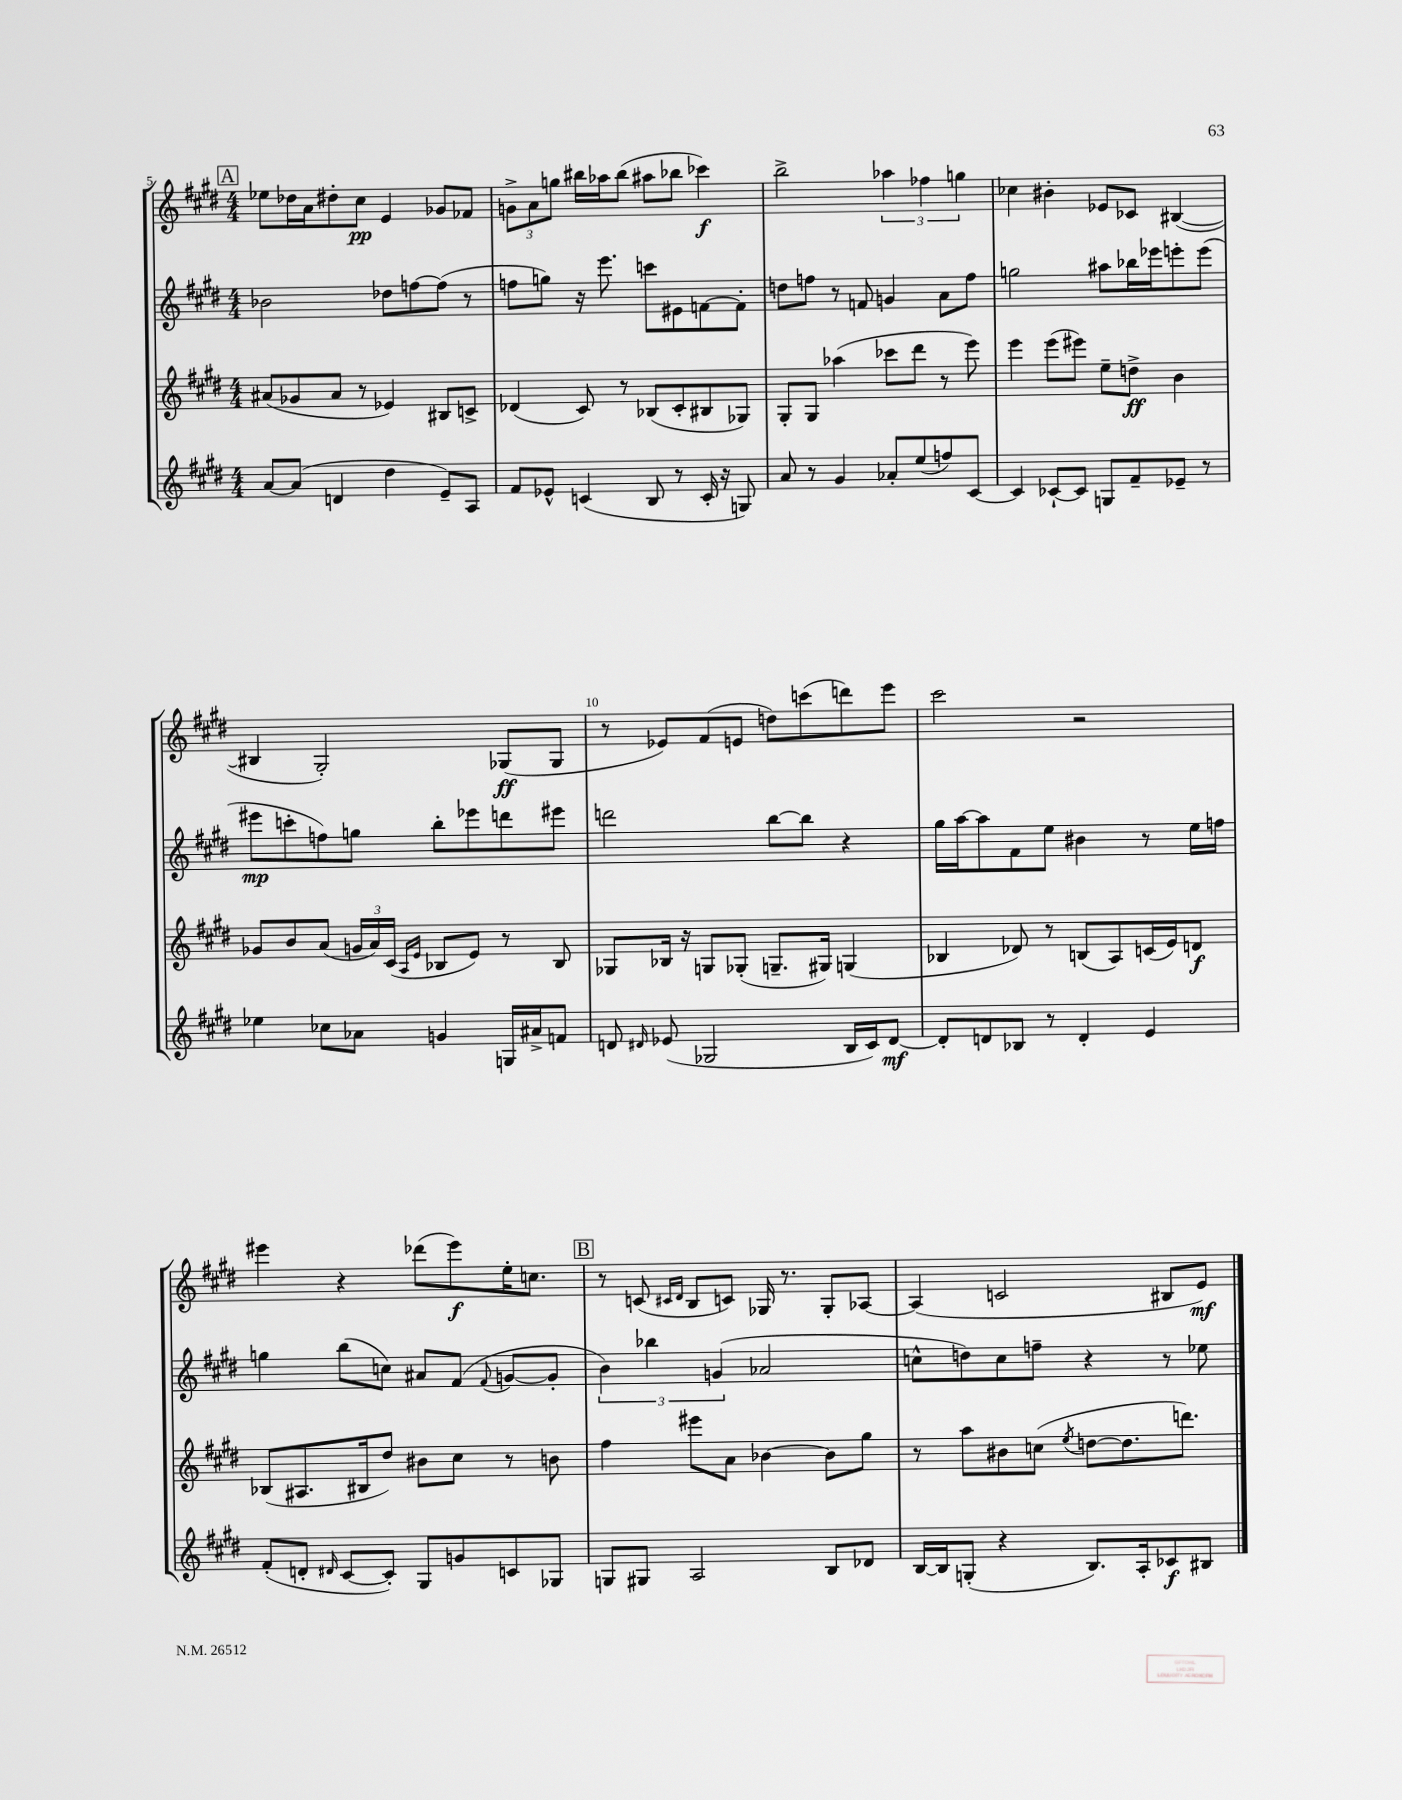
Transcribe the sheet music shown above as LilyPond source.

<<
\new StaffGroup <<
\new Staff = "s0" {
    \clef treble \key e \major \numericTimeSignature \time 4/4
    \autoBeamOff \mark \markup { \box "A" } ees''8[ des''16 a'16 dis''8-. cis''8]\pp e'4 ges'8[ fes'8] |
    \tuplet 3/2 { g'8[-> a'8 g''8] } bis''16[ aes''16 bis''8]( ais''8[ bes''8] ces'''4\f) |
    b''2-> \tuplet 3/2 { aes''4 fes''4 g''4 } |
    ces''4 bis'4-. ees'8[ ces'8] bis4~( |
    bis4 gis2-.) ges8[\ff( ges8] |
    r8 ees'8[) fis'8( e'8] d''8[) c'''8( d'''8) e'''8] |
    cis'''2 r2 |
    eis'''4 r4 des'''8[( eis'''8\f) e''16-. c''8.] |
    \mark \markup { \box "B" } r8 c'8( \grace { cis'16[ dis'16] } b8[ c'8]) ges16 r8. ges8[-. aes8]~ |
    aes4( c'2 bis8[ e'8]\mf) \bar "|." |
}
\new Staff = "s1" {
    \clef treble \key e \major \numericTimeSignature \time 4/4
    \autoBeamOff \mark \markup { \box "A" } bes'2 des''8[ f''8~ f''8]( r8 |
    f''8[ g''8]) r16 e'''8. c'''8[ eis'8 f'8~ f'8]-. |
    d''8[ f''8] r8 f'8 g'4 a'8[ f''8] |
    g''2 ais''8[ bes''16 ees'''16 e'''8-. e'''8]( |
    eis'''8[\mp c'''8-. f''8) g''8] b''8[-. ees'''8 d'''8 eis'''8] |
    d'''2 b''8[~ b''8] r4 |
    gis''16[ a''16~ a''8 fis'8 e''8] bis'4 r8 e''16[ f''16] |
    g''4 b''8[( c''8]) ais'8[ fis'8]( \appoggiatura { fis'8 } g'8[~ g'8]-. |
    \mark \markup { \box "B" } \tuplet 3/2 { b'4) bes''4 g'4( } aes'2 |
    c''8[-^ d''8) c''8 f''8]-- r4 r8 ees''8 \bar "|." |
}
\new Staff = "s2" {
    \clef treble \key e \major \numericTimeSignature \time 4/4
    \autoBeamOff \mark \markup { \box "A" } ais'8[( ges'8 ais'8] r8 ees'4) bis8[ c'8]-> |
    des'4( cis'8) r8 bes8[( cis'8-. bis8 ges8]) |
    gis8[-. gis8] aes''4( ces'''8[ dis'''8] r8 e'''8) |
    e'''4 e'''8[( eis'''8]) e''8[-- d''8]->\ff b'4 |
    ges'8[ b'8 a'8]( \tuplet 3/2 { g'16[ a'16) cis'16]( } \grace { a16[ e'16] } bes8[ e'8]) r8 bes8 |
    ges8[ bes16] r16 g8[ ges8]-.( g8.[-- gis16]) g4( |
    bes4 des'8) r8 b8[( a8) c'16( e'16) d'8]\f |
    bes8[( ais8. bis16 dis''8]) bis'8[ cis''8] r8 b'8 |
    \mark \markup { \box "B" } fis''4 eis'''8[ a'8] bes'4~ bes'8[ gis''8] |
    r8 a''8[ bis'8 c''8]( \acciaccatura { e''8 } d''8[~ d''8. d'''8.]) \bar "|." |
}
\new Staff = "s3" {
    \clef treble \key e \major \numericTimeSignature \time 4/4
    \autoBeamOff \mark \markup { \box "A" } a'8[~ a'8]( d'4 dis''4 e'8[--) a8] |
    fis'8[ ees'8]-^ c'4( b8 r8 c'16-. r16 g8) |
    a'8 r8 gis'4 aes'8[-. e''8( f''8) cis'8]~ |
    cis'4 ces'8[~-! ces'8] g8[ fis'8-- ees'8]-- r8 |
    ees''4 ces''8[ aes'8] g'4 g16[ ais'16-> f'8] |
    d'8 \grace { dis'16 } ees'8( ges2 b16[ cis'16) dis'8]~\mf |
    dis'8[-. d'8 bes8] r8 d'4-. e'4 |
    fis'8[-.( d'8]-. \grace { dis'16 } cis'8[~ cis'8]-.) gis8[ g'8 c'8 ges8] |
    \mark \markup { \box "B" } g8[ gis8] a2 b8[ des'8] |
    b16[~ b16 g8]-.( r4 b8.[) a16-. ces'8\f bis8] \bar "|." |
}
>>
>>
\layout { \context { \Score currentBarNumber = #5 \override BarNumber.break-visibility = ##(#f #t #t) barNumberVisibility = #(every-nth-bar-number-visible 5) } }
